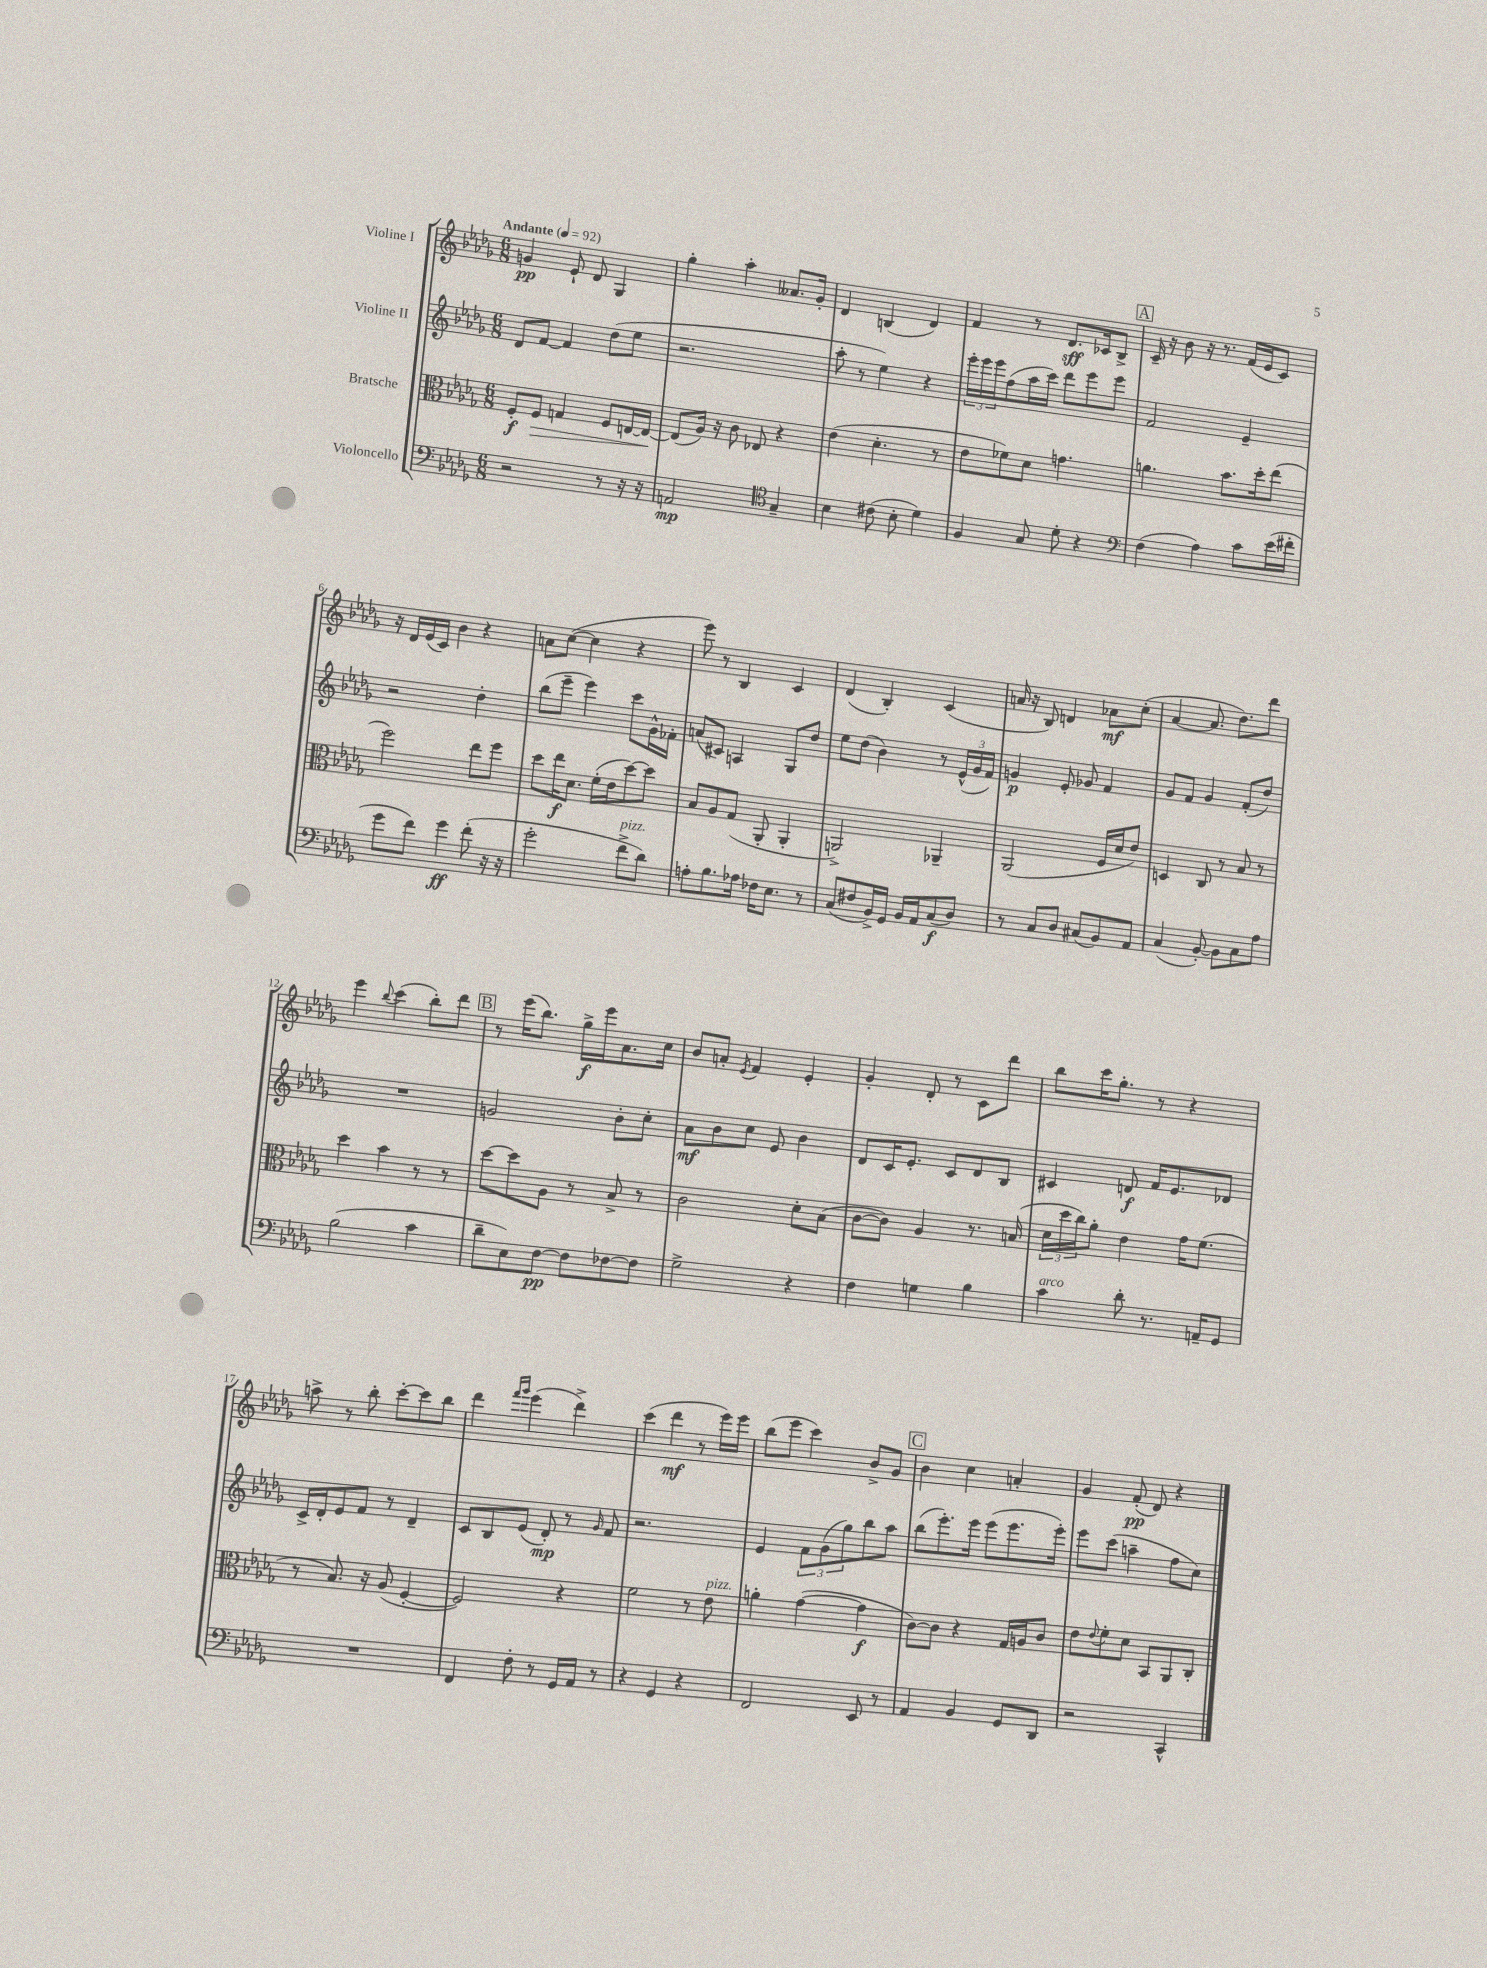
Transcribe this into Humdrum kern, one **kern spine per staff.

**kern	**kern	**kern	**kern
*staff4	*staff3	*staff2	*staff1
*clefF4	*clefC3	*clefG2	*clefG2
*k[b-e-a-d-g-]	*k[b-e-a-d-g-]	*k[b-e-a-d-g-]	*k[b-e-a-d-g-]
*M6/8	*M6/8	*M6/8	*M6/8
*MM92	*MM92	*MM92	*MM92
2r	8F'	8d-	4g
.	8F	[8f	.
.	4G	4f]	8e-`
.	.	.	8d-
8r	8F	(8dd-	4G-
16r	[16E	8ee-	.
16r	16E_	.	.
=	=	=	=
2AA	(8E]	2.r	4gg-'
.	16A-)	.	.
.	16r	.	.
.	8c	.	4aa-'
.	8E-	.	.
*clefC4	*	*	*
4G-~	4r	.	8.a--
.	.	.	16g-'
=	=	=	=
4B-	(4e-	8aa-'	4d-
.	.	8r	.
(8c#	4.d-'	4ee-)	(4B
8B-'	.	.	.
4d-)	.	4r	4d-)
.	8r	.	.
=	=	=	=
4F	8e-	24eee-'	4f
.	.	24eee-	.
.	.	24eee-	.
.	8f-)	(8ff	.
8G-	8d-	16aa-	8r
.	.	16ccc)	.
8d-'	4.g	8ddd-	8.d-
4r	.	8eee-	.
.	.	.	16c-
.	.	8eee-	8B-^
=	=	=	=
*clefF4	*	*	*
(4F	4.a	2f	16c~
.	.	.	16r
.	.	.	8b-
4A-)	.	.	16r
.	.	.	8.r
.	8.b-	.	.
8c	.	4e-~	(16f
.	16dd-'	.	16e-
(16e-	(8ee-	.	8c)
16f#'	.	.	.
=	=	=	=
8g-	2ff)	2r	16r
.	.	.	16d-
8f)	.	.	(16e-
.	.	.	16c)
4g-	.	.	4b-
(8f'	8ee-	4dd-'	4r
16r	8ff	.	.
16r	.	.	.
=	=	=	=
2g-'	8dd-	(8bb-	8a
.	16ee-	8eee-~	([8cc
.	8.d-	.	.
.	.	4eee-)	4cc]
.	(16f'	.	.
.	16e-	.	.
8f^	[8dd-)	8ccc	4r
8d-)	8dd-]	16g-^^	.
.	.	16f-'	.
=	=	=	=
8A'	8B-	(8a	8eee-)
8.B-	8A-	8c#)	8r
.	(8G-	4A	4B-
16A-	.	.	.
16F-	8AA-'	.	.
8.E-	.	.	.
.	4AA-'	8G-	4c
8r	.	8dd-	.
=	=	=	=
(8C	2AA^)	8ee-	(4d-
8F#	.	(8dd-	.
16BB-^)	.	4b-)	4B-')
16GG-	.	.	.
16BB-	.	.	.
16AA-	.	.	.
(8C	4AA-~	8r	(4c
8D-)	.	(24e-^^	.
.	.	24g-	.
.	.	24f)	.
=	=	=	=
8r	(2AA-	4g	16a
.	.	.	16r
8C	.	.	8B-)
8D-	.	8e-'	4d
(8C#	.	8g-	.
8BB-)	16F	4f	8a-
.	16d-	.	.
8AA-	8e-)	.	(8cc'
=	=	=	=
(4C	4D	8g-	[4a-
.	.	8f	.
[8BB-')	8C	4g-	8.a-]
8BB-]	8r	.	.
.	.	.	8.dd-)
8C	8B-	(8f'	.
8A-	8r	8dd-)	8ddd-
=	=	=	=
(2B-	4dd-	2.r	4eee-
.	.	.	8qqbb-
.	4b-	.	(4ccc
4c	8r	.	8bb-')
.	8r	.	8ddd-
=	=	=	=
8d-~	[8dd-	2g	8r
8E-)	8dd-]	.	(16eee-
.	.	.	8.bb-)
[8F	8A-	.	.
8F]	8r	.	16gg-^
.	.	.	16eee-
[8F-	8B-^	8b-'	8.a-
8F-]	8r	8cc'	.
.	.	.	16cc
=	=	=	=
2G-^	2c	8a-	8b-
.	.	8b-	8a'
.	.	.	8qe-
.	.	8cc	4f
.	.	8e-	.
4r	8d-'	4b-	4e-'
.	(8B-	.	.
=	=	=	=
4F	[8c	8d-	4g-'
.	8c])	16c	.
.	.	8.e-'	.
4G	4A-	.	8d-'
.	.	8c	8r
4B-	8.r	8d-	8c
.	.	8B-	8ddd-
.	(16B	.	.
=	=	=	=
4c	24d-	4c#	8bb-
.	24dd-	.	.
.	24cc)	.	.
.	8a-'	.	16ccc
.	.	.	8.gg-'
8d-'	4e-	8d	.
8.r	.	16f	8r
.	.	8.e-	.
.	16g-	.	4r
16AA~	(8.f	.	.
8GG-	.	8d-	.
=	=	=	=
2.r	8r	16c^	8aa^
.	.	16d-'	.
.	8.B-)	8e-	8r
.	.	8f	8bb-'
.	16r	.	.
.	(8A-	8r	[8ccc'
.	[4F'	4d-~	8ccc]
.	.	.	8bb-
=	=	=	=
4FF	2F])	8c	4ddd-
.	.	8B-	.
.	.	.	16qqfff
.	.	.	16qqggg-
8F'	.	(8e-	(4eee-
8r	.	8d-')	.
16GG-	4r	8r	4ddd-^)
16AA-	.	.	.
.	.	16qqg-	.
8r	.	8f	.
=	=	=	=
4r	2f	2.r	(4ccc
4GG-	.	.	4ddd-
4r	8r	.	8r
.	8e-	.	16eee-)
.	.	.	16eee-
=	=	=	=
2FF	4a'	4e-	(8bb-
.	.	.	8eee-
.	([4g-	12f	4ccc)
.	.	(12g-	.
.	.	12gg-)	.
8EE-	4g-]	8bb-	8b-^
8r	.	8aa-	8g-
=	=	=	=
4AA-	[8c)	(8bb-	4b-
.	8c]	8.eee-')	.
4BB-	4r	.	4cc
.	.	16eee-	.
.	.	(8eee-	.
8GG-	16G-	8.eee-	4a'
.	16A	.	.
8DD-	8c	.	.
.	.	16eee-')	.
=	=	=	=
2r	8e-	8eee-	4g-
.	8qqe-	.	.
.	8f'	(8ccc	.
.	8d-	4aa~	(8f'
.	8BB-	.	8d-)
4CC^^	8AA-	8ff	4r
.	8C'	8cc)	.
==	==	==	==
*-	*-	*-	*-
